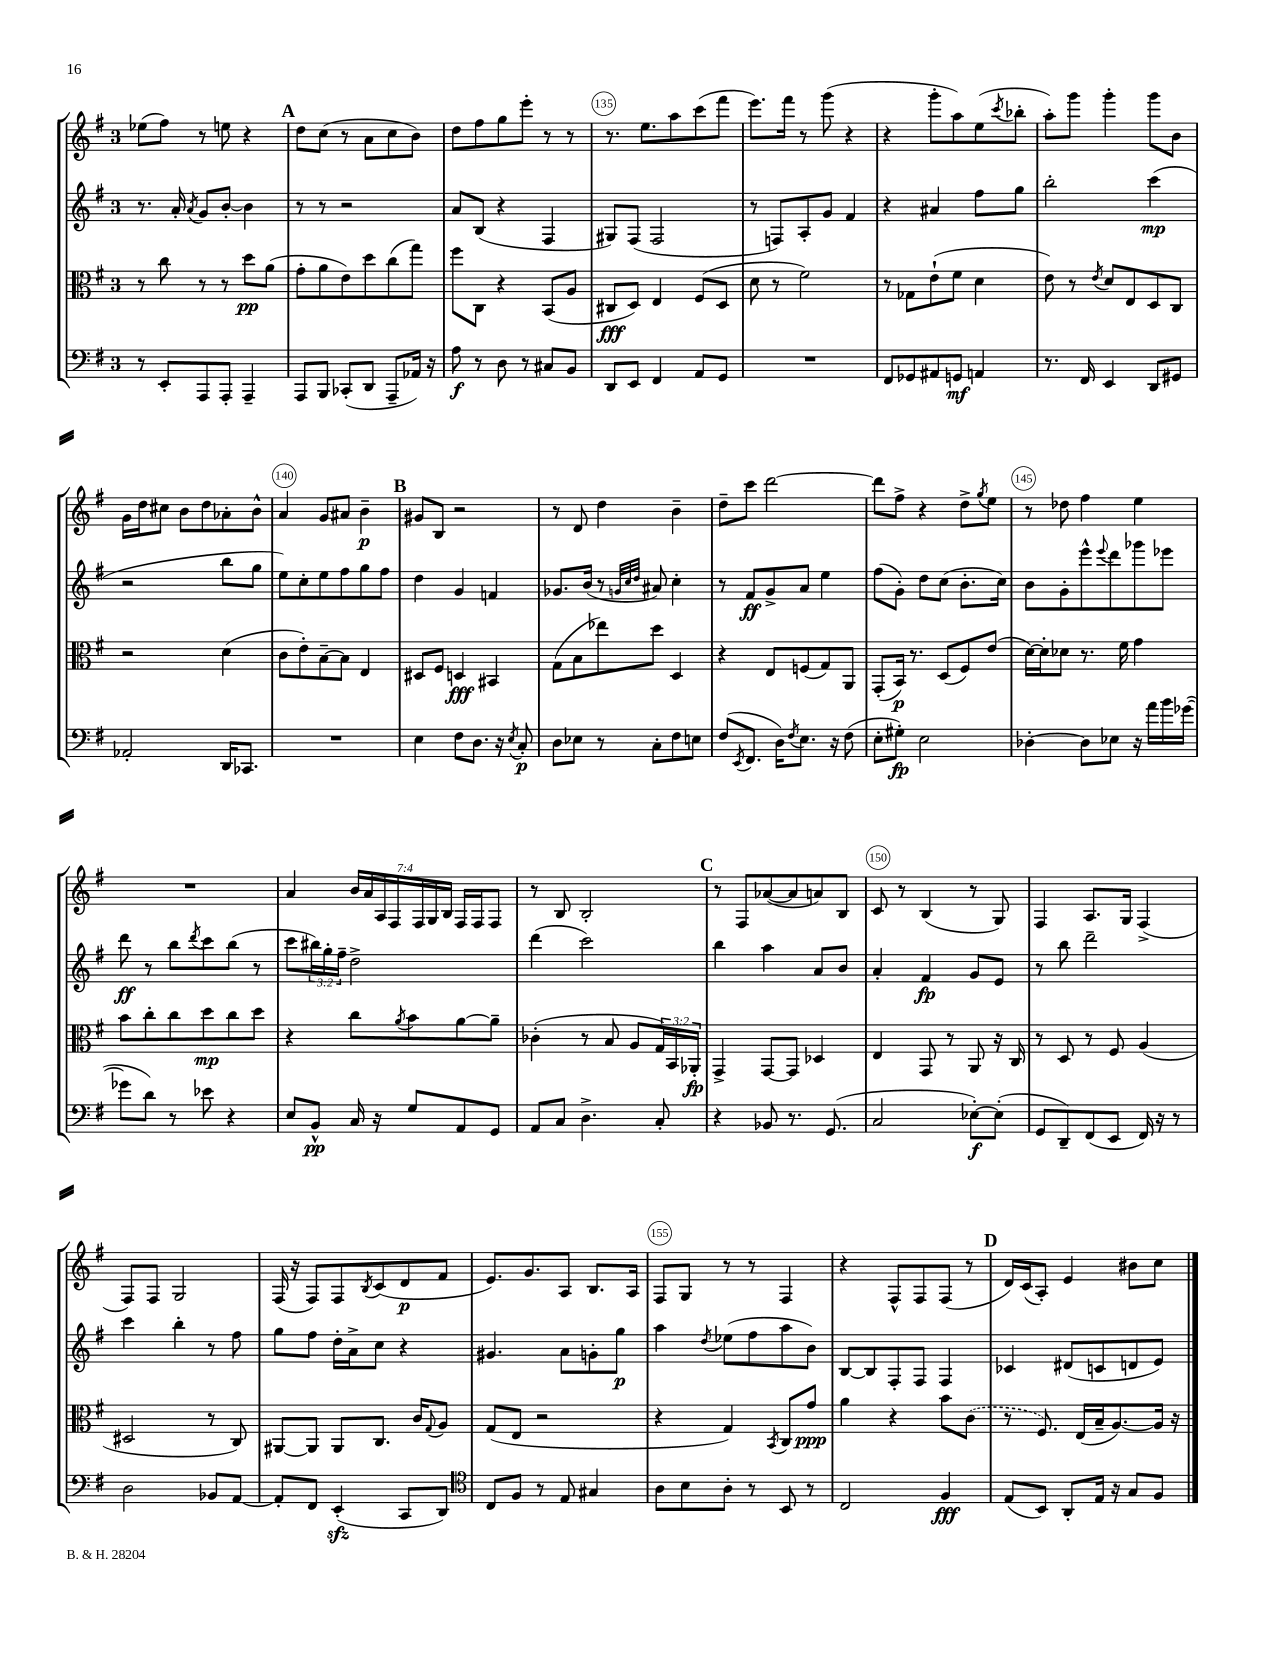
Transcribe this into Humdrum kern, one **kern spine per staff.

**kern	**dynam	**kern	**dynam	**kern	**dynam	**kern	**dynam
*part4	*part4	*part3	*part3	*part2	*part2	*part1	*part1
*staff4	*staff4	*staff3	*staff3	*staff2	*staff2	*staff1	*staff1
*clefF4	*	*clefC3	*	*clefG2	*	*clefG2	*
*k[f#]	*	*k[f#]	*	*k[f#]	*	*k[f#]	*
*M3/4	*	*M3/4	*	*M3/4	*	*M3/4	*
=132	=132	=132	=132	=132	=132	=132	=132
8r	.	8r	.	8.r	.	(8ee-X\L	.
8EE'/L	.	8cc\	.	.	.	8ff#\J)	.
.	.	.	.	16a'/	.	.	.
.	.	.	.	8qa/	.	.	.
8AAA/	.	8r	.	8g/L	.	8r	.
8AAA'/J	.	8r	.	[8b'/J	.	8een\	.
4AAA~/	.	8dd\L	pp	4b\]	.	4r	.
.	.	(8a\J	.	.	.	.	.
!!LO:REH:place=s1:t=A
=133	=133	=133	=133	=133	=133	=133	=133
8AAA/L	.	8g'\L	.	8r	.	8dd\L	.
8BBB/J	.	8a\	.	8r	.	(8cc\J	.
(8CC-X'/L	.	8e\)	.	2r	.	8r	.
8DD/J	.	8dd\	.	.	.	8a\L	.
8AAA~/L	.	(8cc\	.	.	.	8cc\	.
16AA-X/Jk)	.	8gg\J)	.	.	.	8b\J)	.
16r	.	.	.	.	.	.	.
=134	=134	=134	=134	=134	=134	=134	=134
8A\	f	8ff#\L	.	8a/L	.	8dd\L	.
8r	.	8C\J	.	(8B/J	.	8ff#\	.
8D\	.	4r	.	4r	.	8gg\	.
8r	.	.	.	.	.	8eee'\J	.
8C#X/L	.	(8BB/L	.	4F#/	.	8r	.
8BB/J	.	8A/J	.	.	.	8r	.
=135	=135	=135	=135	=135	=135	=135	=135
8DD/L	.	8C#X/L	fff	8G#X/L)	.	8.r	.
8EE/J	.	8D/J)	.	(8F#/J	.	.	.
.	.	.	.	.	.	8.ee\L	.
4FF#/	.	4E/	.	2F#/	.	.	.
.	.	.	.	.	.	8aa\	.
8AA/L	.	(8F#/L	.	.	.	(8ccc\	.
8GG/J	.	8D/J	.	.	.	8fff#\J	.
=136	=136	=136	=136	=136	=136	=136	=136
2.r	.	8d\	.	8r	.	8.eee\L)	.
.	.	8r	.	8Fn/L)	.	.	.
.	.	.	.	.	.	16fff#\Jk	.
.	.	2f#\)	.	8A'/	.	8r	.
.	.	.	.	8g/J	.	(8ggg\	.
.	.	.	.	4f#/	.	4r	.
=137	=137	=137	=137	=137	=137	=137	=137
8FF#/L	.	8r	.	4r	.	4r	.
8GG-X/	.	8G-X\L	.	.	.	.	.
8AA#X/	.	(8e`\	.	4a#X/	.	8ggg'\L	.
8GGn/J	mf	8f#\J	.	.	.	8aa\)	.
4AAn/	.	4d\	.	8ff#\L	.	(8ee\	.
.	.	.	.	.	.	8qccc/	.
.	.	.	.	8gg\J	.	8bb-X'\J	.
=138	=138	=138	=138	=138	=138	=138	=138
8.r	.	8e\)	.	2bb'\	.	8aa'\L)	.
.	.	8r	.	.	.	8ggg\J	.
16FF#/	.	.	.	.	.	.	.
.	.	8qe/	.	.	.	.	.
4EE/	.	8d/L	.	.	.	4ggg'\	.
.	.	8E/	.	.	.	.	.
8DD/L	.	8D/	.	(4ccc\	mp	8ggg\L	.
8GG#X/J	.	8C/J	.	.	.	8b\J	.
!!LO:LB:g=z
=139	=139	=139	=139	=139	=139	=139	=139
2AA-X'/	.	2r	.	2r	.	16g\LL	.
.	.	.	.	.	.	16dd\J	.
.	.	.	.	.	.	8cc#X\J	.
.	.	.	.	.	.	8b\L	.
.	.	.	.	.	.	8dd\	.
16DD/KL	.	(4d\	.	8bb\L	.	8a-X'\	.
8.CC-X/J	.	.	.	.	.	.	.
.	.	.	.	8gg\J	.	8b^^\J	.
=140	=140	=140	=140	=140	=140	=140	=140
2.r	.	8c\L	.	8ee\L)	.	4a/	.
.	.	8e'\)	.	8cc'\	.	.	.
.	.	[8B~\	.	8ee\	.	8g/L	.
.	.	8B\J]	.	8ff#\	.	8a#X/J	.
.	.	4E/	.	8gg\	.	4b~\	p
.	.	.	.	8ff#\J	.	.	.
!!LO:REH:place=s1:t=B
=141	=141	=141	=141	=141	=141	=141	=141
4E\	.	8D#X/L	.	4dd\	.	8g#X/L	.
.	.	8F#/J	.	.	.	8B/J	.
8F#\L	.	4Dn/	fff	4g/	.	2r	.
8.D\J	.	.	.	.	.	.	.
.	.	4BB#X/	.	4fn/	.	.	.
16r	.	.	.	.	.	.	.
8qE/	.	.	.	.	.	.	.
8C'/	p	.	.	.	.	.	.
=142	=142	=142	=142	=142	=142	=142	=142
8D\L	.	(8G\L	.	8.g-X/L	.	8r	.
8E-X\J	.	8B\	.	.	.	8d/	.
.	.	.	.	(16b/Jk	.	.	.
8r	.	8ee-X\)	.	8r	.	4dd\	.
.	.	.	.	32qqgn/LLL	.	.	.
.	.	.	.	32qqcc/	.	.	.
.	.	.	.	32qqdd/JJJ	.	.	.
8C'\L	.	8dd\J	.	8a#X/)	.	.	.
8F#\	.	4D/	.	4cc'\	.	4b~\	.
8En\J	.	.	.	.	.	.	.
=143	=143	=143	=143	=143	=143	=143	=143
(8F#/L	.	4r	.	8r	.	8dd~\L	.
8qEE/	.	.	.	.	.	.	.
8.FF#/J	.	.	.	8f#/L	ff	8ccc\J	.
.	.	8E/L	.	8g^/	.	[2ddd\	.
16D\KL)	.	.	.	.	.	.	.
8qF#/	.	.	.	.	.	.	.
8.E\J	.	(8Fn/	.	8a/J	.	.	.
.	.	8G/)	.	4ee\	.	.	.
16r	.	.	.	.	.	.	.
(8F#\	.	8AA/J	.	.	.	.	.
=144	=144	=144	=144	=144	=144	=144	=144
8E'\L	.	(8GG'/L	.	(8ff#\L	.	8ddd\L]	.
8G#X'\J)	fp	16BB/Jk)	p	8g'\J)	.	8ff#^\J	.
.	.	8.r	.	.	.	.	.
2E\	.	.	.	8dd\L	.	4r	.
.	.	(8D/L	.	(8cc\J	.	.	.
.	.	8F#/)	.	8.b'\L	.	8dd^\L	.
.	.	.	.	.	.	8qgg/	.
.	.	(8e/J	.	.	.	8ee\J	.
.	.	.	.	16cc\Jk)	.	.	.
=145	=145	=145	=145	=145	=145	=145	=145
[4D-X'\	.	[16d\LL)	.	8b\L	.	8r	.
.	.	16d'\J]	.	.	.	.	.
.	.	8d-X\J	.	8g'\	.	8dd-X\	.
8D-\L]	.	8.r	.	8eee^^\	.	4ff#\	.
.	.	.	.	8qqeee/	.	.	.
8E-X\J	.	.	.	8ddd\	.	.	.
.	.	16f#\	.	.	.	.	.
16r	.	4g\	.	8ggg-X\	.	4ee\	.
16a\LL	.	.	.	.	.	.	.
16b\	.	.	.	8eee-X\J	.	.	.
([16g-X\JJ	.	.	.	.	.	.	.
!!LO:LB:g=z
=146	=146	=146	=146	=146	=146	=146	=146
8g-X\L]	.	8b\L	.	8ddd\	ff	2.r	.
8d\J)	.	8cc'\	.	8r	.	.	.
8r	.	8cc\	.	8bb\L	.	.	.
.	.	.	.	8qddd/	.	.	.
8e-X\	.	8dd\	mp	8ccc\	.	.	.
4r	.	8cc\	.	(8bb\J	.	.	.
.	.	8dd\J	.	8r	.	.	.
=147	=147	=147	=147	=147	=147	=147	=147
8E/L	.	4r	.	8ccc\L	.	4a/	.
8BB^^/J	pp	.	.	24bb#X\L)	.	.	.
.	.	.	.	24gg'\	.	.	.
.	.	.	.	24ff#~\JJ	.	.	.
16C/	.	8cc\L	.	2dd^\	.	28b/LL	.
.	.	.	.	.	.	28a/	.
16r	.	.	.	.	.	.	.
.	.	.	.	.	.	28A/	.
.	.	.	.	.	.	28F#/	.
.	.	8qa/	.	.	.	.	.
8G/L	.	8b\	.	.	.	.	.
.	.	.	.	.	.	28F#/	.
.	.	.	.	.	.	28G/	.
.	.	.	.	.	.	28B/JJ	.
8AA/	.	[8a\	.	.	.	16F#/LL	.
.	.	.	.	.	.	16F#/J	.
8GG/J	.	8a~\J]	.	.	.	8F#/J	.
=148	=148	=148	=148	=148	=148	=148	=148
8AA/L	.	(4c-X'\	.	(4ddd\	.	8r	.
8C/J	.	.	.	.	.	8B/	.
4.D^\	.	8r	.	2ccc\)	.	2B'/	.
.	.	8B/	.	.	.	.	.
.	.	8A/L	.	.	.	.	.
8C'/	.	24G/L)	.	.	.	.	.
.	.	24BB/	.	.	.	.	.
.	.	24AA-X'/JJ	fp	.	.	.	.
!!LO:REH:place=s1:t=C
=149	=149	=149	=149	=149	=149	=149	=149
4r	.	4GG^/	.	4bb\	.	8r	.
.	.	.	.	.	.	8F#/L	.
8BB-X/	.	[8GG/L	.	4aa\	.	([8a-X/	.
8.r	.	8GG/J]	.	.	.	8a-/]	.
.	.	4D-X/	.	8a/L	.	8an/)	.
(8.GG/	.	.	.	.	.	.	.
.	.	.	.	8b/J	.	8B/J	.
=150	=150	=150	=150	=150	=150	=150	=150
2C/	.	4E/	.	4a'/	.	8c/	.
.	.	.	.	.	.	8r	.
.	.	8GG/	.	4f#/	fp	(4B/	.
.	.	8r	.	.	.	.	.
[8E-X'\L)	f	8AA/	.	8g/L	.	8r	.
(8E-'\J]	.	16r	.	8e/J	.	8G/)	.
.	.	16C/	.	.	.	.	.
=151	=151	=151	=151	=151	=151	=151	=151
8GG/L	.	8r	.	8r	.	4F#/	.
8DD~/)	.	8D/	.	8bb\	.	.	.
(8FF#/	.	8r	.	2ddd~\	.	8.A/L	.
8EE/J	.	8F#/	.	.	.	.	.
.	.	.	.	.	.	16G/Jk	.
16FF#/)	.	(4A/	.	.	.	(4F#^/	.
16r	.	.	.	.	.	.	.
8r	.	.	.	.	.	.	.
!!LO:LB:g=z
=152	=152	=152	=152	=152	=152	=152	=152
2D\	.	2D#X/	.	4ccc\	.	8F#/L)	.
.	.	.	.	.	.	8F#/J	.
.	.	.	.	4bb'\	.	2G/	.
8BB-X/L	.	8r	.	8r	.	.	.
[8AA/J	.	8C/)	.	8ff#\	.	.	.
=153	=153	=153	=153	=153	=153	=153	=153
8AA'/L]	.	[8AA#X/L	.	8gg\L	.	(16F#/	.
.	.	.	.	.	.	16r	.
8FF#/J	.	8AA#/J]	.	8ff#\J	.	8F#/L)	.
(4EEzz'/	.	8AA#/L	.	16dd'\LL	.	8F#/	.
.	.	.	.	16a^\J	.	.	.
.	.	.	.	.	.	8qB/	.
.	.	8.C/J	.	8cc\J	.	(8c/	.
8CC/L	.	.	.	4r	.	8d/	p
.	.	16c/KL	.	.	.	.	.
.	.	8qqG/	.	.	.	.	.
8DD/J)	.	8A/J	.	.	.	8f#/J	.
=154	=154	=154	=154	=154	=154	=154	=154
*clefC4	*	*	*	*	*	*	*
8C/L	.	(8G/L	.	4.g#X/	.	8.e/L)	.
8F#/J	.	8E/J	.	.	.	.	.
.	.	.	.	.	.	8.g/	.
8r	.	2r	.	.	.	.	.
8E/	.	.	.	8a\L	.	8A/J	.
4G#X/	.	.	.	8gn'\	.	8.B/L	.
.	.	.	.	8gg\J	p	.	.
.	.	.	.	.	.	16A/Jk	.
=155	=155	=155	=155	=155	=155	=155	=155
8A\L	.	4r	.	4aa\	.	8F#/L	.
8B\	.	.	.	.	.	8G/J	.
.	.	.	.	8qdd/	.	.	.
8A'\J	.	4G/)	.	(8ee-X\L	.	8r	.
8r	.	.	.	8ff#\	.	8r	.
.	.	8qBB/	.	.	.	.	.
8BB/	.	8C/L	.	8aa\	.	4F#/	.
8r	.	8g/J	ppp	8b\J)	.	.	.
=156	=156	=156	=156	=156	=156	=156	=156
2C/	.	4a\	.	[8B/L	.	4r	.
.	.	.	.	8B/]	.	.	.
.	.	4r	.	8F#'/	.	8F#^^/L	.
.	.	.	.	8F#/J	.	8F#/	.
4F#/	fff	8b\L	.	4F#/	.	(8F#/J	.
.	.	(8c\J	.	.	.	8r	.
!!LO:REH:place=s1:t=D
=157	=157	=157	=157	=157	=157	=157	=157
(8E/L	.	8r	.	4c-X/	.	16d/LL)	.
.	.	.	.	.	.	(16c/J	.
8BB/J)	.	8.F#/)	.	.	.	8A'/J)	.
8AA'/L	.	.	.	(8d#X/L	.	4e/	.
.	.	(16E/LL	.	.	.	.	.
16E/Jk	.	16B~/J	.	8cn/	.	.	.
16r	.	[8.A/)	.	.	.	.	.
8G/L	.	.	.	8dn/	.	8b#X\L	.
8F#/J	.	16A/Jk]	.	8e/J)	.	8cc\J	.
.	.	16r	.	.	.	.	.
==	==	==	==	==	==	==	==
*-	*-	*-	*-	*-	*-	*-	*-
